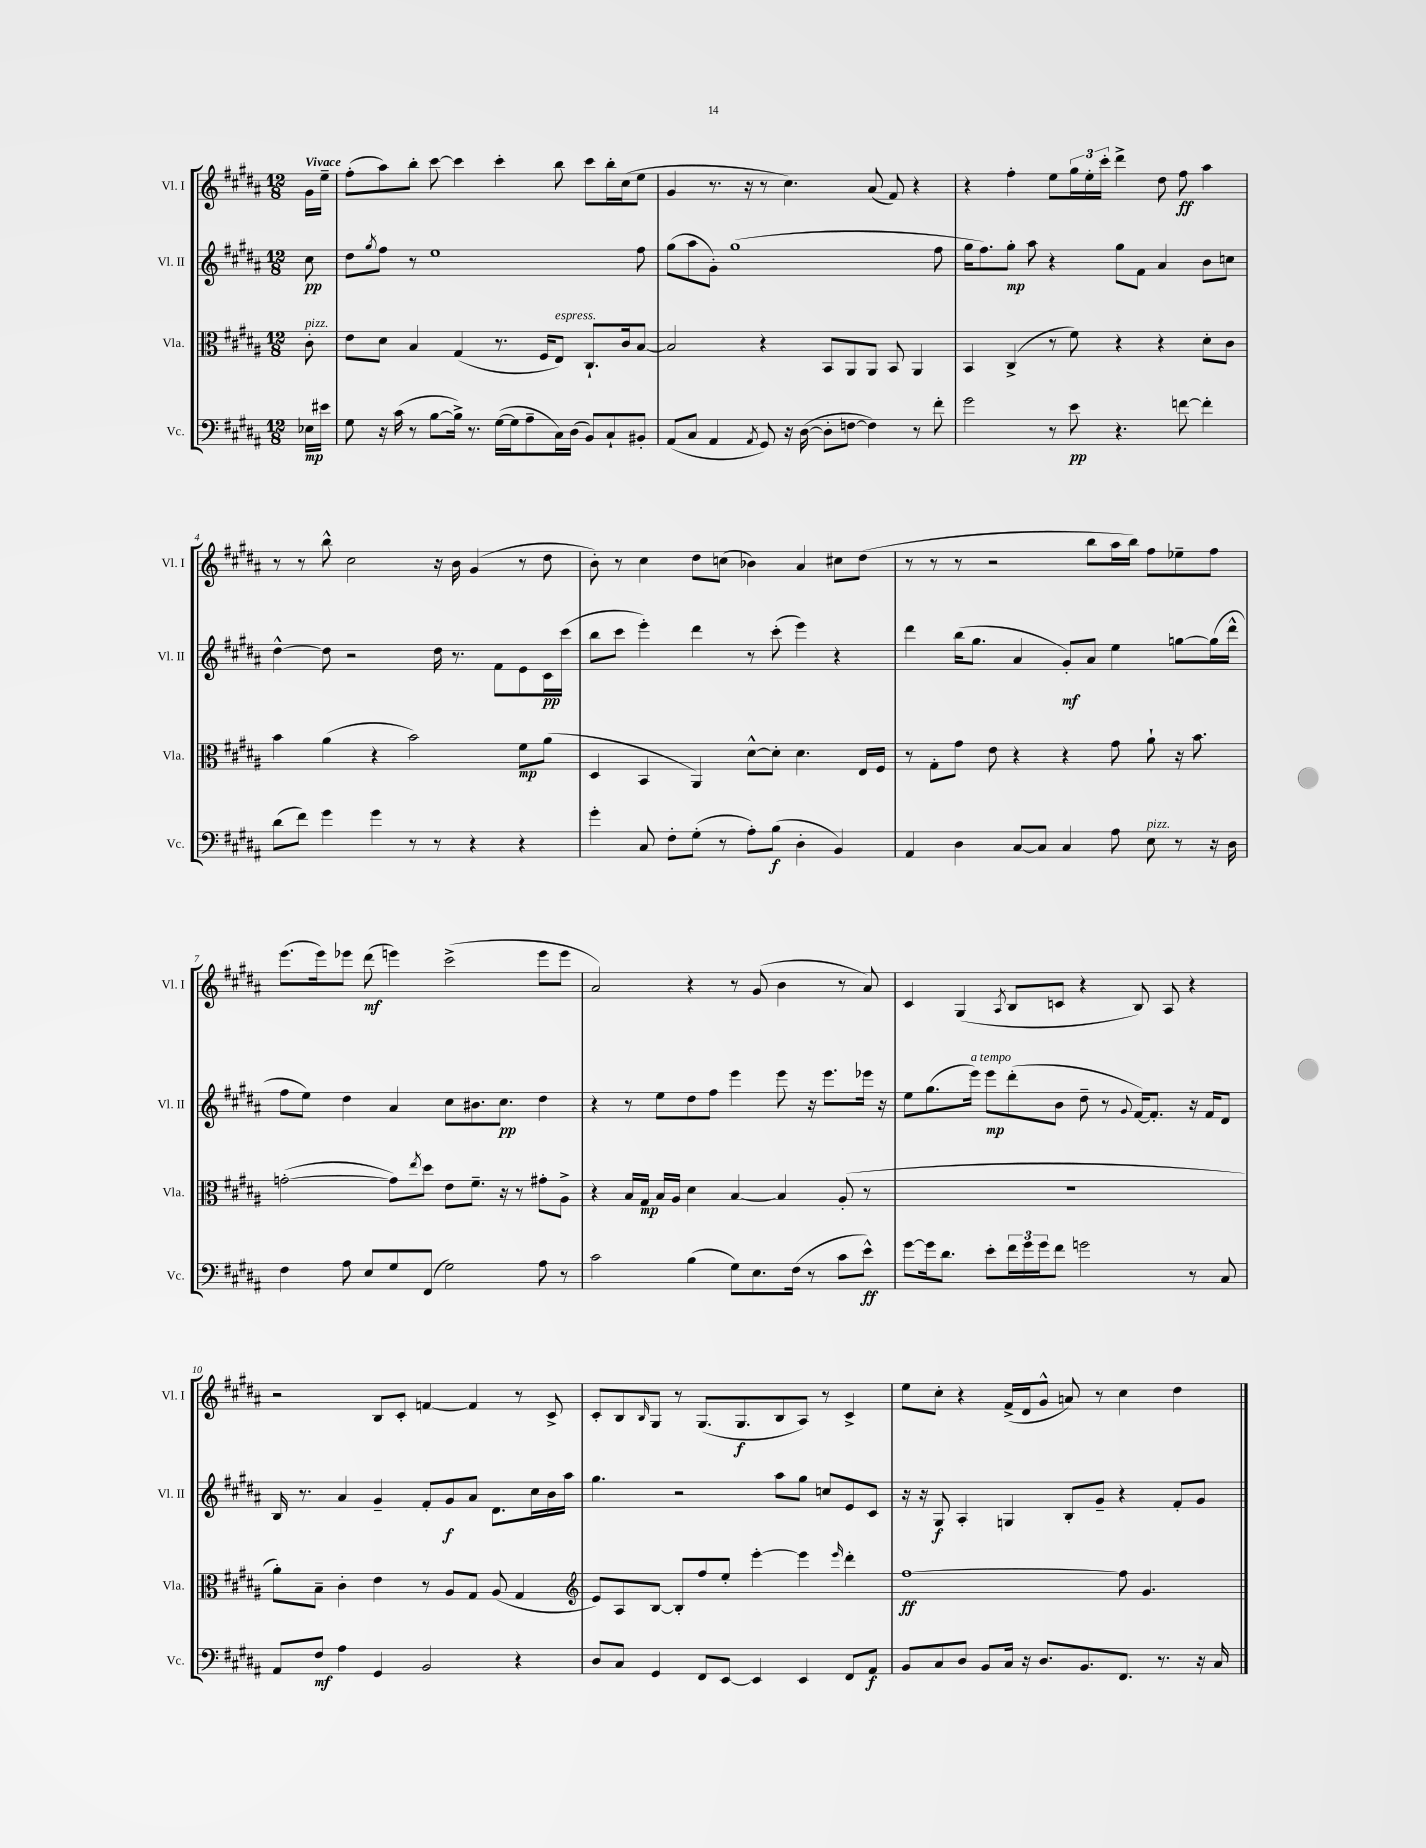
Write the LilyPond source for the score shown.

<<
\new StaffGroup <<
\new Staff = "s0" \with { instrumentName = "Vl. I" shortInstrumentName = "Vl. I" } {
    \clef treble \key b \major \numericTimeSignature \time 12/8 \partial 8 \tempo "Vivace"
    gis'16 e''16-- |
    fis''8-.( ais''8) b''8-. cis'''8~ cis'''4 cis'''4-. b''8 cis'''8 b''16-. cis''16( e''8 |
    gis'4 r8. r16 r8 cis''4.) ais'8( fis'8) r4 |
    r4 fis''4-. e''8 \tuplet 3/2 { gis''16 e''16-. cis'''16-. } dis'''4-> dis''8 fis''8\ff ais''4 |
    r8 r8 b''8-^ cis''2 r16 b'16 gis'4( r8 dis''8 |
    b'8-.) r8 cis''4 dis''8 c''8( bes'4) ais'4 cis''8 dis''8( |
    r8 r8 r8 r2 b''8 ais''16 b''16) fis''8 ees''8-- fis''8 |
    e'''8.( e'''16) ees'''8 dis'''8\mf( e'''4) cis'''2->( e'''8 e'''8 |
    ais'2) r4 r8 gis'8( b'4 r8 ais'8) |
    cis'4 gis4( \acciaccatura { ais8 } b8 c'8 r4 b8) ais8 r4 |
    r2 b8 cis'8-. f'4~ f'4 r8 cis'8-> |
    cis'8-. b8 \grace { b16 } gis8 r8 gis8.( gis8.\f b8 ais8) r8 cis'4-> |
    e''8 cis''8-. r4 fis'16->( dis'16 gis'8-^ a'8) r8 cis''4 dis''4 \bar "|." |
}
\new Staff = "s1" \with { instrumentName = "Vl. II" shortInstrumentName = "Vl. II" } {
    \clef treble \key b \major \numericTimeSignature \time 12/8 \partial 8
    cis''8\pp |
    dis''8 \acciaccatura { gis''8 } fis''8 r8 e''1 fis''8 |
    gis''8( ais''8 gis'8-.) gis''1( fis''8 |
    gis''16 fis''8.) gis''8-.\mp ais''8 r4 gis''8 fis'8 ais'4 b'8 c''8 |
    dis''4~-^ dis''8 r2 dis''16 r8. fis'8 e'8 cis'16\pp cis'''16( |
    b''8 cis'''8 e'''4-.) dis'''4 r8 cis'''8-.( e'''4) r4 |
    dis'''4 b''16( gis''8. ais'4 gis'8-.\mf) ais'8 e''4 g''8~ g''16( dis'''16-^ |
    fis''8 e''8) dis''4 ais'4 cis''8 bis'8. cis''8.\pp dis''4 |
    r4 r8 e''8 dis''8 fis''8 e'''4 e'''8 r16 e'''8. ees'''16 r16 |
    e''8 gis''8.( e'''16^\markup { \italic "a tempo" }) e'''8\mp dis'''8-.( b'8 dis''8-- r8 \appoggiatura { gis'8 } fis'16~) fis'8.-. r16 fis'16 dis'8 |
    b16 r8. ais'4 gis'4-- fis'8-. gis'8\f ais'8 dis'8. cis''16 b'16 ais''16 |
    gis''4. r2 ais''8 gis''8 c''8 e'8 cis'8 |
    r16 r16 gis8\f ais4-. g4 b8-. gis'8-- r4 fis'8-. gis'8 \bar "|." |
}
\new Staff = "s2" \with { instrumentName = "Vla." shortInstrumentName = "Vla." } {
    \clef alto \key b \major \numericTimeSignature \time 12/8 \partial 8
    cis'8-.^\markup { \italic "pizz." } |
    e'8 dis'8 b4 gis4( r8. fis16 e8^\markup { \italic "espress." }) cis8.-! cis'16 b8~ |
    b2 r4 b,8 ais,8 ais,8 b,8 ais,4 |
    b,4 cis4->( r8 fis'8) r4 r4 dis'8-. cis'8 |
    b'4 ais'4( r4 b'2) fis'8\mp ais'8( |
    dis4 b,4 ais,4) dis'8~-^ dis'8-. dis'4. e16 fis16 |
    r8 gis8-. gis'8 e'8 r4 r4 gis'8 ais'8-! r16 b'8. |
    g'2~-.( g'8) \acciaccatura { e''8 } dis''8 e'8 fis'8.-- r16 r8 gis'8-. ais8-> |
    r4 b16 gis16\mp b16 ais16 dis'4 b4~ b4 ais8-.( r8 |
    R1. |
    ais'8-.) b8-- cis'4-. e'4 r8 ais8 gis8 ais8( gis4 |
    \clef treble e'8) ais8 b8~ b8-. fis''8 e''8-. e'''4~-. e'''4 \grace { e'''16 } dis'''4-. |
    fis''1~\ff fis''8 gis'4. \bar "|." |
}
\new Staff = "s3" \with { instrumentName = "Vc." shortInstrumentName = "Vc." } {
    \clef bass \key b \major \numericTimeSignature \time 12/8 \partial 8
    ees16\mp eis'16 |
    gis8 r16 cis'16( r8 b8~ b16->) r8. gis16~( gis16 ais8-- cis16) dis16( b,8) cis8-! bis,8-. |
    ais,8( cis8 ais,4 \acciaccatura { ais,8 } gis,8) r16 dis16~( dis8-. f8~ f4) r8 fis'8-. |
    gis'2 r8 e'8\pp r4. f'8~ f'4-. |
    dis'8( fis'8) gis'4 gis'4 r8 r8 r4 r4 |
    gis'4-. cis8 fis8-. gis8-.( r8 ais8-.) b8\f( dis4-. b,4) |
    ais,4 dis4 cis8~ cis8 cis4 ais8 e8^\markup { \italic "pizz." } r8 r16 dis16 |
    fis4 ais8 e8 gis8 fis,8( gis2) ais8 r8 |
    cis'2 b4( gis8) e8. fis16( r8 cis'8 e'8-^\ff) |
    gis'8~ gis'16 dis'8. e'8-. \tuplet 3/2 { fis'16 gis'16 gis'16 } fis'8 g'2 r8 cis8 |
    ais,8 fis8\mf ais4 gis,4 b,2 r4 |
    dis8 cis8 gis,4 fis,8 e,8~ e,4 e,4 fis,8 ais,8\f |
    b,8 cis8 dis8 b,8 cis16 r16 dis8. b,8. fis,8. r8. r16 cis16 \bar "|." |
}
>>
>>
